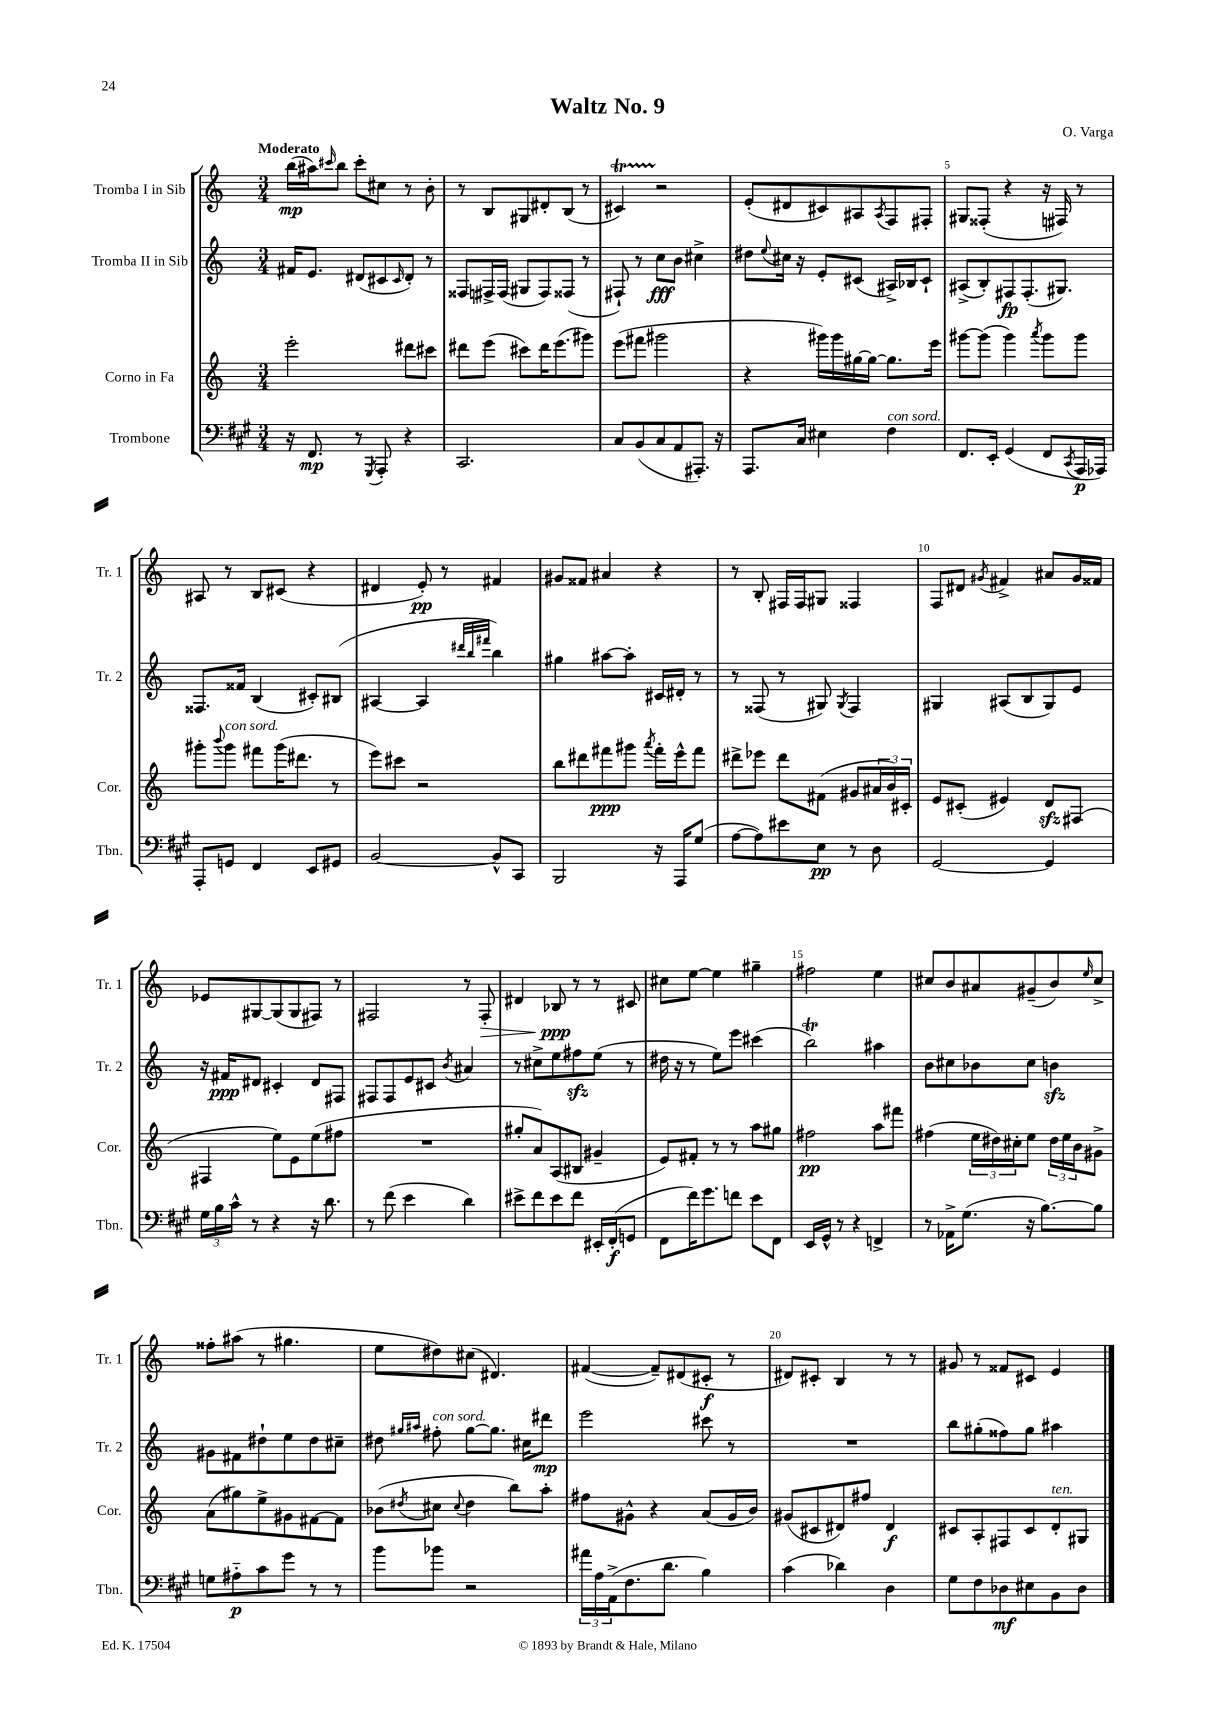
\header { title = "Waltz No. 9" composer = "O. Varga" }
<<
\new StaffGroup <<
\new Staff = "s0" \with { instrumentName = "Tromba I in Sib" shortInstrumentName = "Tr. 1" } {
    \clef treble \key c \major \numericTimeSignature \time 3/4 \tempo "Moderato"
    b''16\mp( ais''16) \grace { cis'''16 } b''8 cis'''8-. cis''8 r8 b'8-. |
    r8 b8 gis8 dis'8-. b8( r8 |
    cis'4\startTrillSpan) r2\stopTrillSpan |
    e'8-.( dis'8 cis'8) ais8 \acciaccatura { ais8 } f8 fis8-. |
    gis8 fisis8-.( r4 r16 fis16) r8 |
    ais8 r8 b8 cis'8( r4 |
    dis'4 e'8-.\pp) r8 fis'4 |
    gis'8 fisis'8 ais'4 r4 |
    r8 b8-. fis16 fis16 gis8 fisis4 |
    f8 dis'8 \acciaccatura { gis'8 } fis'4-> ais'8 gis'16 fisis'16 |
    ees'8 gis8~ gis8( gis8 fis8) r8 |
    fis2 r8 fis8-.\> |
    dis'4 bes8\ppp\! r8 r8 cis'8 |
    cis''8 e''8~ e''4 gis''4-- |
    fis''2 e''4 |
    cis''8 b'8 ais'8 gis'8--( b'8) \grace { e''16 } cis''8-> |
    fisis''8-. ais''8( r8 gis''4. |
    e''8 dis''8) cis''8( dis'4.) |
    fis'4~( fis'8--) dis'8( cis'8-.\f r8 |
    dis'8) cis'8-. b4 r8 r8 |
    gis'8 r8 fisis'8 cis'8 e'4 \bar "|." |
}
\new Staff = "s1" \with { instrumentName = "Tromba II in Sib" shortInstrumentName = "Tr. 2" } {
    \clef treble \key c \major \numericTimeSignature \time 3/4
    fis'16 e'8. dis'8( cis'8 \grace { cis'16 } dis'8-.) r8 |
    fisis8 fis16-> fis16( gis8 fis8) fisis8( r8 |
    fis8-!) r8 c''8\fff b'8 cis''4-> |
    dis''8 \appoggiatura { e''8 } cis''16 r16 e'8-. cis'8( ais16->) bes16 cis'8-! |
    ais8->( b8-.) fis8\fp fis8.-.( gis8.) |
    fisis8. fisis'16 b4( cis'8-.) bis8( |
    ais4~ ais4 \grace { dis'''32 b''32 fis'''32 } b''4) |
    gis''4 ais''8~ ais''8-. cis'16 dis'16-. r8 |
    r8 fisis8( r8 gis8) \acciaccatura { gis8 } fisis4 |
    gis4 ais8( b8 gis8) e'8 |
    r16 fis'16\ppp dis'8 cis'4-. dis'8 fis8 |
    fis8 fis8 e'8 cis'8 \acciaccatura { b'8 } ais'4 |
    r8 cis''8-> e''8 fis''8\sfz e''8( r8 |
    dis''16 r16 r8 e''8) e'''8 cis'''4( |
    b''2\trill) ais''4 |
    b'8 cis''8 bes'8 cis''8 b'4\sfz |
    gis'8 fis'8 dis''8-! e''8 dis''8 cis''8-- |
    dis''8 \grace { gis''16 ais''16 } fis''8-.^\markup { \italic "con sord." } gis''8~ gis''8. cis''16 dis'''8\mp |
    e'''2 cis'''8 r8 |
    R2. |
    b''8 gis''8-.( fisis''8) gis''8 ais''4 \bar "|." |
}
\new Staff = "s2" \with { instrumentName = "Corno in Fa" shortInstrumentName = "Cor." } {
    \clef treble \key c \major \numericTimeSignature \time 3/4
    e'''2-. dis'''8 cis'''8 |
    dis'''8 e'''8( cis'''8) dis'''16 e'''8.( gis'''8) |
    e'''8( fis'''8 gis'''2 |
    r4 gis'''16) gis'''16 gis''16~ gis''16~ gis''8. e'''16 |
    gis'''8~ gis'''8( gis'''4) \acciaccatura { a'''8 } gis'''8 gis'''8 |
    gis'''8-. \appoggiatura { b'''8 } gis'''8^\markup { \italic "con sord." } fis'''8 gis'''16( dis'''8. r8 |
    e'''8) cis'''8 r2 |
    b''8 dis'''8 fis'''8\ppp gis'''8 \acciaccatura { a'''8 } fis'''16-. e'''16-^ fis'''8 |
    dis'''8-> ees'''8 dis'''8 fis'8( gis'8 \tuplet 3/2 { ais'16 b'16) cis'16-. } |
    e'8 cis'8-.( eis'4) d'8\sfz fis8( |
    fis4 e''8) e'8 e''8( fis''8 |
    R2. |
    gis''8-. a'8) a8( bis8 gis'4-- |
    e'8) fis'8-. r8 r8 a''8 gis''8 |
    fis''2\pp a''8 fis'''8 |
    fis''4( \tuplet 3/2 { e''16 dis''16) cis''16-. } e''8 \tuplet 3/2 { dis''16 e''16 b'16 } gis'8-> |
    a'8( gis''8) e''8-> gis'8 fis'8~ fis'8 |
    bes'8( \acciaccatura { dis''8 } cis''8 \appoggiatura { cis''8 } dis''4 b''8) a''8-. |
    fis''8 gis'8-^ r4 a'8( gis'16 b'16) |
    gis'8( cis'8 dis'8) fis''8 dis'4\f |
    cis'8 a8-. fis8 cis'8 d'8-.^\markup { \italic "ten." } gis8 \bar "|." |
}
\new Staff = "s3" \with { instrumentName = "Trombone" shortInstrumentName = "Tbn." } {
    \clef bass \key a \major \numericTimeSignature \time 3/4
    r16 fis,8.\mp r8 \acciaccatura { gis,,8 } a,,8-. r4 |
    cis,2. |
    cis8 b,8( cis8 a,8 ais,,8.-.) r16 |
    a,,8. cis16 eis4 fis4^\markup { \italic "con sord." } |
    fis,8. e,16-. gis,4( fis,8 \acciaccatura { cis,8 } a,,16\p aes,,16) |
    a,,8-. g,8 fis,4 e,8 gis,8 |
    b,2~ b,8-^ cis,8 |
    b,,2 r16 a,,16 gis8( |
    a8~ a8) eis'8 e8\pp r8 d8 |
    gis,2~ gis,4 |
    \tuplet 3/2 { gis16 b16 cis'16-^ } r8 r4 r16 d'8. |
    r8 fis'8( e'4 d'4) |
    eis'8-> fis'8 eis'8 fis'8 eis,16-. fis,16-.\f( g,8 |
    fis,8 fis'16) gis'8. f'8 e'8 fis,8 |
    e,16 gis,16-^ r8 r4 f,4-> |
    r8 aes,16-> gis8.( r16 b8.~) b8 |
    g8 ais8-_\p cis'8 gis'8 r8 r8 |
    b'8 bes'8 r2 |
    \tuplet 3/2 { ais'16 a16 a,16->( } fis8. d'8. b4) |
    cis'4( des'4) d4 |
    gis8 fis8 des8\mf eis8 b,8 des8 \bar "|." |
}
>>
>>
\layout { \context { \Score \override BarNumber.break-visibility = ##(#f #t #t) barNumberVisibility = #(every-nth-bar-number-visible 5) } }
